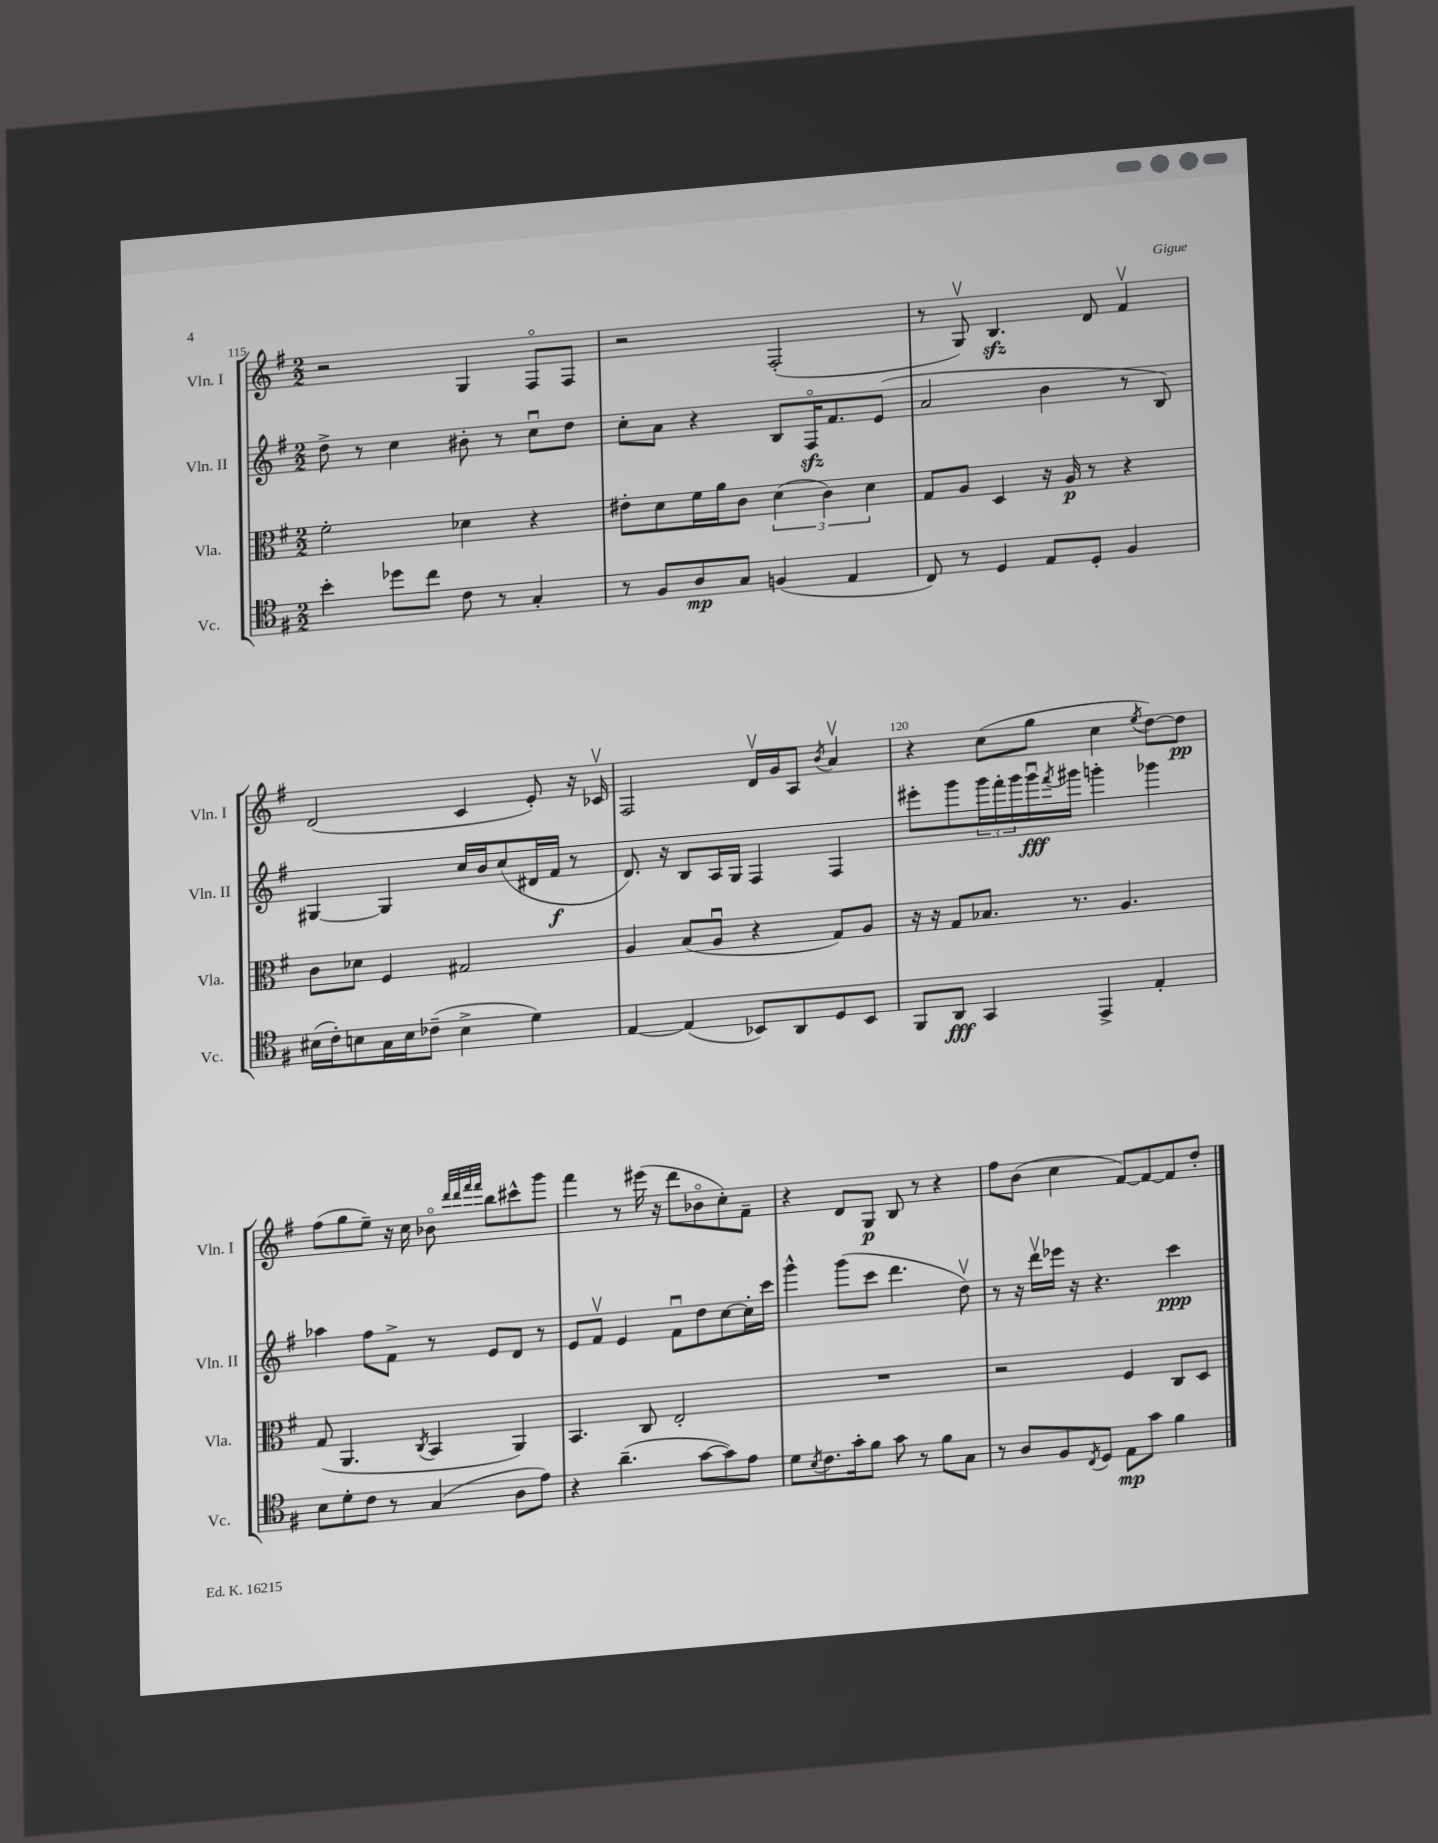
<<
\new StaffGroup <<
\new Staff = "s0" \with { instrumentName = "Vln. I" shortInstrumentName = "Vln. I" } {
    \clef treble \key g \major \numericTimeSignature \time 2/2
    r2 g4 fis8\flageolet fis8 |
    r2 fis2-.( |
    r8 g8\upbow) b4.\sfz d'8 fis'4\upbow |
    d'2( c'4 e'8-.) r16 ces'16\upbow |
    fis2 d'16\upbow g'16 a8 \acciaccatura { b'8 } a'4\upbow |
    r4 c''8( g''8 c''4 \acciaccatura { e''8 } d''8~) d''8\pp |
    fis''8( g''8 e''8--) r16 c''16 bes'8\flageolet \grace { d'''32 d'''32 fis'''32 fis'''32 } b''8 cis'''8-^ g'''8 |
    fis'''4 r8 eis'''16( r16 d'''8 bes'8\flageolet c''8-.) fis'8-- |
    r4 d'8 g8\p b8 r8 r4 |
    fis''8 b'8( c''4 fis'8~) fis'8~ fis'8 d''8-. \bar "|." |
}
\new Staff = "s1" \with { instrumentName = "Vln. II" shortInstrumentName = "Vln. II" } {
    \clef treble \key g \major \numericTimeSignature \time 2/2
    d''8-> r8 c''4 bis'8-. r8 c''8\downbow d''8 |
    c''8-. a'8 r4 b8 fis16\flageolet\sfz fis'8. e'8( |
    a'2 b'4 r8 b8) |
    gis4~ gis4 c''16 b'16 c''8( dis'16 fis'16\f r8 |
    d'8.) r16 b8 a16 g16 fis4 fis4 |
    eis'''8-. g'''8 \tuplet 3/2 { g'''16 fis'''16-. g'''16 } g'''16\downbow\fff \acciaccatura { fis'''8 } gis'''16 g'''4-. ges'''4 |
    aes''4 fis''8 fis'8-> r8 e'8 d'8 r8 |
    e'8 fis'8\upbow e'4 fis'8\downbow d''8 c''8~ c''16-. c'''16 |
    g'''4-^ g'''8( c'''8 d'''4. d''8\upbow) |
    r8 r16 d'''16\upbow ees'''16 r16 r4. c'''4\ppp \bar "|." |
}
\new Staff = "s2" \with { instrumentName = "Vla." shortInstrumentName = "Vla." } {
    \clef alto \key g \major \numericTimeSignature \time 2/2
    fis'2-. des'4 r4 |
    eis'8-. d'8 fis'16 a'16 c'8 \tuplet 3/2 { d'4( c'4) d'4 } |
    g8 a8 d4 r16 a16\p r8 r4 |
    c'8 des'8 fis4 gis2 |
    a4 b8( a8\downbow r4 g8) a8 |
    r16 r16 g8 bes8. r8. a4. |
    g8( a,4. \acciaccatura { c8 } b,4 a,4) |
    b,4. c8 e2-. |
    R1 |
    r2 fis4 c8 d8 \bar "|." |
}
\new Staff = "s3" \with { instrumentName = "Vc." shortInstrumentName = "Vc." } {
    \clef tenor \key g \major \numericTimeSignature \time 2/2
    b'4-. des''8 c''8 c'8 r8 g4-. |
    r8 fis8 a8\mp g8 f4( e4 |
    c8) r8 d4 e8 d8-. fis4 |
    bis16( c'16-.) b8 g16 b16 ces'8--( b4-> d'4) |
    e4~ e4( bes,8) a,8 d8 bes,8 |
    fis,8 a,8\fff g,4 e,4-> e4-. |
    b8 d'8-. c'8 r8 g4( a8 e'8) |
    r4 a'4.--( g'8~ g'8) e'8 |
    d'8 \acciaccatura { b8 } c'8. g'16-. fis'8 g'8 r8 fis'8 g8 |
    r8 a8 fis8 \acciaccatura { c8 } d8 e8\mp g'8 fis'4 \bar "|." |
}
>>
>>
\layout { \context { \Score currentBarNumber = #115 \override BarNumber.break-visibility = ##(#f #t #t) barNumberVisibility = #(every-nth-bar-number-visible 5) } }
